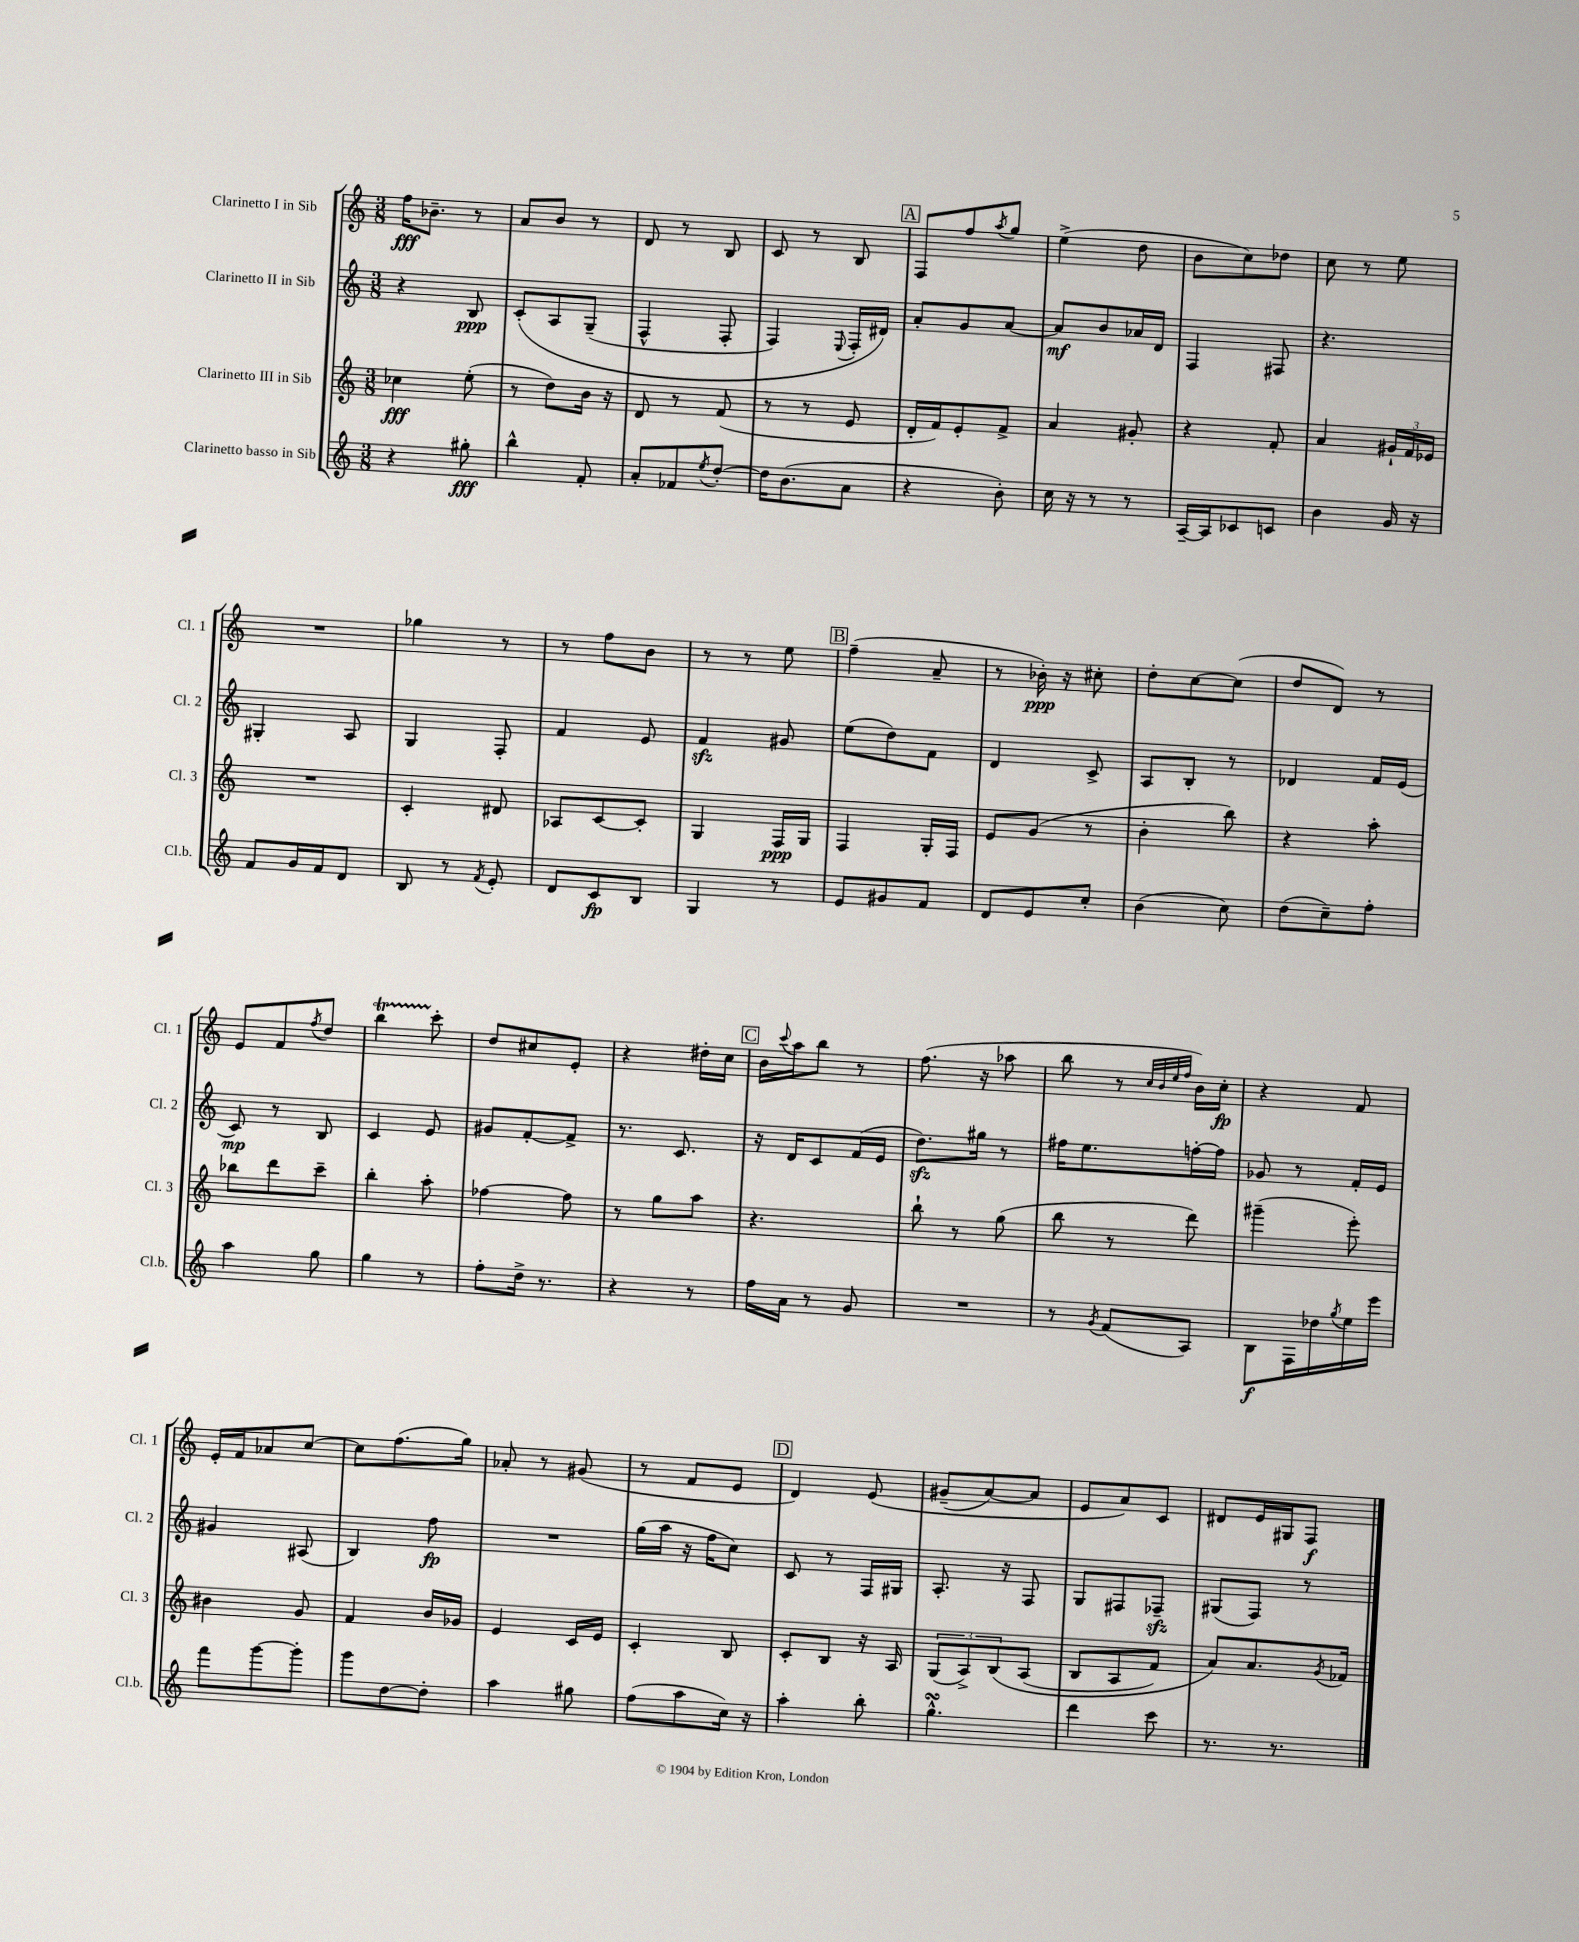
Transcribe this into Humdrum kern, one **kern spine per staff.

**kern	**kern	**kern	**kern
*staff4	*staff3	*staff2	*staff1
*clefG2	*clefG2	*clefG2	*clefG2
*k[]	*k[]	*k[]	*k[]
*M3/8	*M3/8	*M3/8	*M3/8
4r	4cc-	4r	16ff
.	.	.	8.b-~
8gg#'	(8ee'	8B	8r
=	=	=	=
4bb^^	8r	&(8c'	8a
.	8dd)	8A	8b
8f'	16b	(8G~	8r
.	16r	.	.
=	=	=	=
8a'	8d	4F^^	8d
8f-	8r	.	8r
8qee	.	.	.
[8dd'	(8f	8F'	8B
=	=	=	=
16dd]	8r	4F)	8c
(8.b	.	.	.
.	8r	.	8r
.	.	8qqE	.
8a	8e	16F'	8B
.	.	16d#&)	.
=	=	=	=
4r	16d'	8a'	8F
.	16f)	.	.
.	8e'	8g	8ff
.	.	.	8qaa
8b')	8f^	[8a	8gg
=	=	=	=
16cc	4a	8a]	(4ee^
16r	.	.	.
8r	.	8b	.
8r	8g#'	16a-	8dd
.	.	16d	.
=	=	=	=
[16A~	4r	4F	8b
16A]	.	.	.
8c-	.	.	8cc)
8c	8f'	8F#	8dd-
=	=	=	=
4b	4a	4.r	8cc
.	.	.	8r
16g	24g#`	.	8ee
.	24f	.	.
16r	.	.	.
.	24e-	.	.
=	=	=	=
8f	4.r	4G#'	4.r
16g	.	.	.
16f	.	.	.
8d	.	8A	.
=	=	=	=
8B	4c'	4G	4gg-
8r	.	.	.
8qf	.	.	.
8e'	8d#	8F'	8r
=	=	=	=
8d	8A-	4f	8r
8c	[8c	.	8ff
8B	8c']	8e	8b
=	=	=	=
4G	4G	4f	8r
.	.	.	8r
8r	16F	8g#	8ee
.	16G	.	.
=	=	=	=
8e	4F	(8ee	(4ff~
8g#	.	8dd)	.
8f	16G'	8f	8a~
.	16F	.	.
=	=	=	=
8d	8e	4d	8r
8e	(8g	.	16b-')
.	.	.	16r
8cc'	8r	8c^	8cc#'
=	=	=	=
(4b	4b'	8A	8dd'
.	.	8B'	[8cc
8cc)	8bb)	8r	(8cc]
=	=	=	=
(8dd	4r	4d-	8dd
8cc~)	.	.	8d)
8ff'	8aa'	16f	8r
.	.	(16e	.
=	=	=	=
4aa	8bb-	8c)	8e
.	8ddd	8r	8f
.	.	.	8qff
8gg	8ccc~	8B	8dd
=	=	=	=
4gg	4bb'	4c	4bb
8r	8aa'	8e	8ccc'
=	=	=	=
8ff'	[4ff-	8g#	8dd
16dd^	.	[8f'	8cc#
8.r	.	.	.
.	8ff-]	8f^]	8e'
=	=	=	=
4r	8r	8.r	4r
.	8gg	.	.
.	.	8.c	.
8r	8aa	.	16dd#'
.	.	.	16cc
=	=	=	=
16ff	4.r	16r	16b
.	.	.	8qqccc
16a	.	16d	16aa
8r	.	8c	8bb
8g	.	(16f	8r
.	.	16e	.
=	=	=	=
4.r	8bb`	8.dd)	(8.ff
.	8r	.	.
.	.	16gg#	16r
.	(8gg	8r	8aa-
=	=	=	=
8r	8bb	16ff#	8bb
.	.	8.ee	.
8qg	.	.	.
(8f	8r	.	8r
.	.	.	32qqcc
.	.	.	32qqb
.	.	.	32qqee
.	.	.	32qqff
8A)	8ddd)	[16ff'	16b)
.	.	16ff]	16cc'
=	=	=	=
8B	(4ggg#~	8g-	4r
16F	.	8r	.
16dd-	.	.	.
8qgg	.	.	.
16ee	8eee')	16f'	8f
16eee	.	16e	.
=	=	=	=
8fff	4b#	4g#	16e'
.	.	.	16f
[8ggg	.	.	8a-
8ggg']	8g	(8A#	[8cc
=	=	=	=
8ggg	4f	4B)	8cc]
[8dd	.	.	(8.ff
8dd']	16b	8ff	.
.	16g-	.	16gg)
=	=	=	=
4aa	4e	4.r	8a-'
.	.	.	8r
8gg#	16c	.	(8g#
.	16e	.	.
=	=	=	=
(8ff	4c'	(16gg	8r
.	.	16aa	.
8aa	.	16r	8f
.	.	16ff	.
16cc)	8B	8cc)	8e
16r	.	.	.
=	=	=	=
4aa'	8c'	8c	4d)
.	8B	8r	.
8bb'	16r	16F	&(8e
.	16A	16G#	.
=	=	=	=
4.gg^^	(12G	8.A'	(8g#~
.	12A^)	.	.
.	.	.	[8a)
.	&(12B	.	.
.	.	16r	.
.	(8A	8F	8a]
=	=	=	=
4ddd	8B	8G	8e
.	8A	8F#	8a&)
8ccc	8f)	8F-~	8c
=	=	=	=
8.r	8a&)	(8G#	8d#
.	8.a	8F)	16e
8.r	.	.	16G#
.	.	8r	8F
.	8qg	.	.
.	16f-	.	.
==	==	==	==
*-	*-	*-	*-
